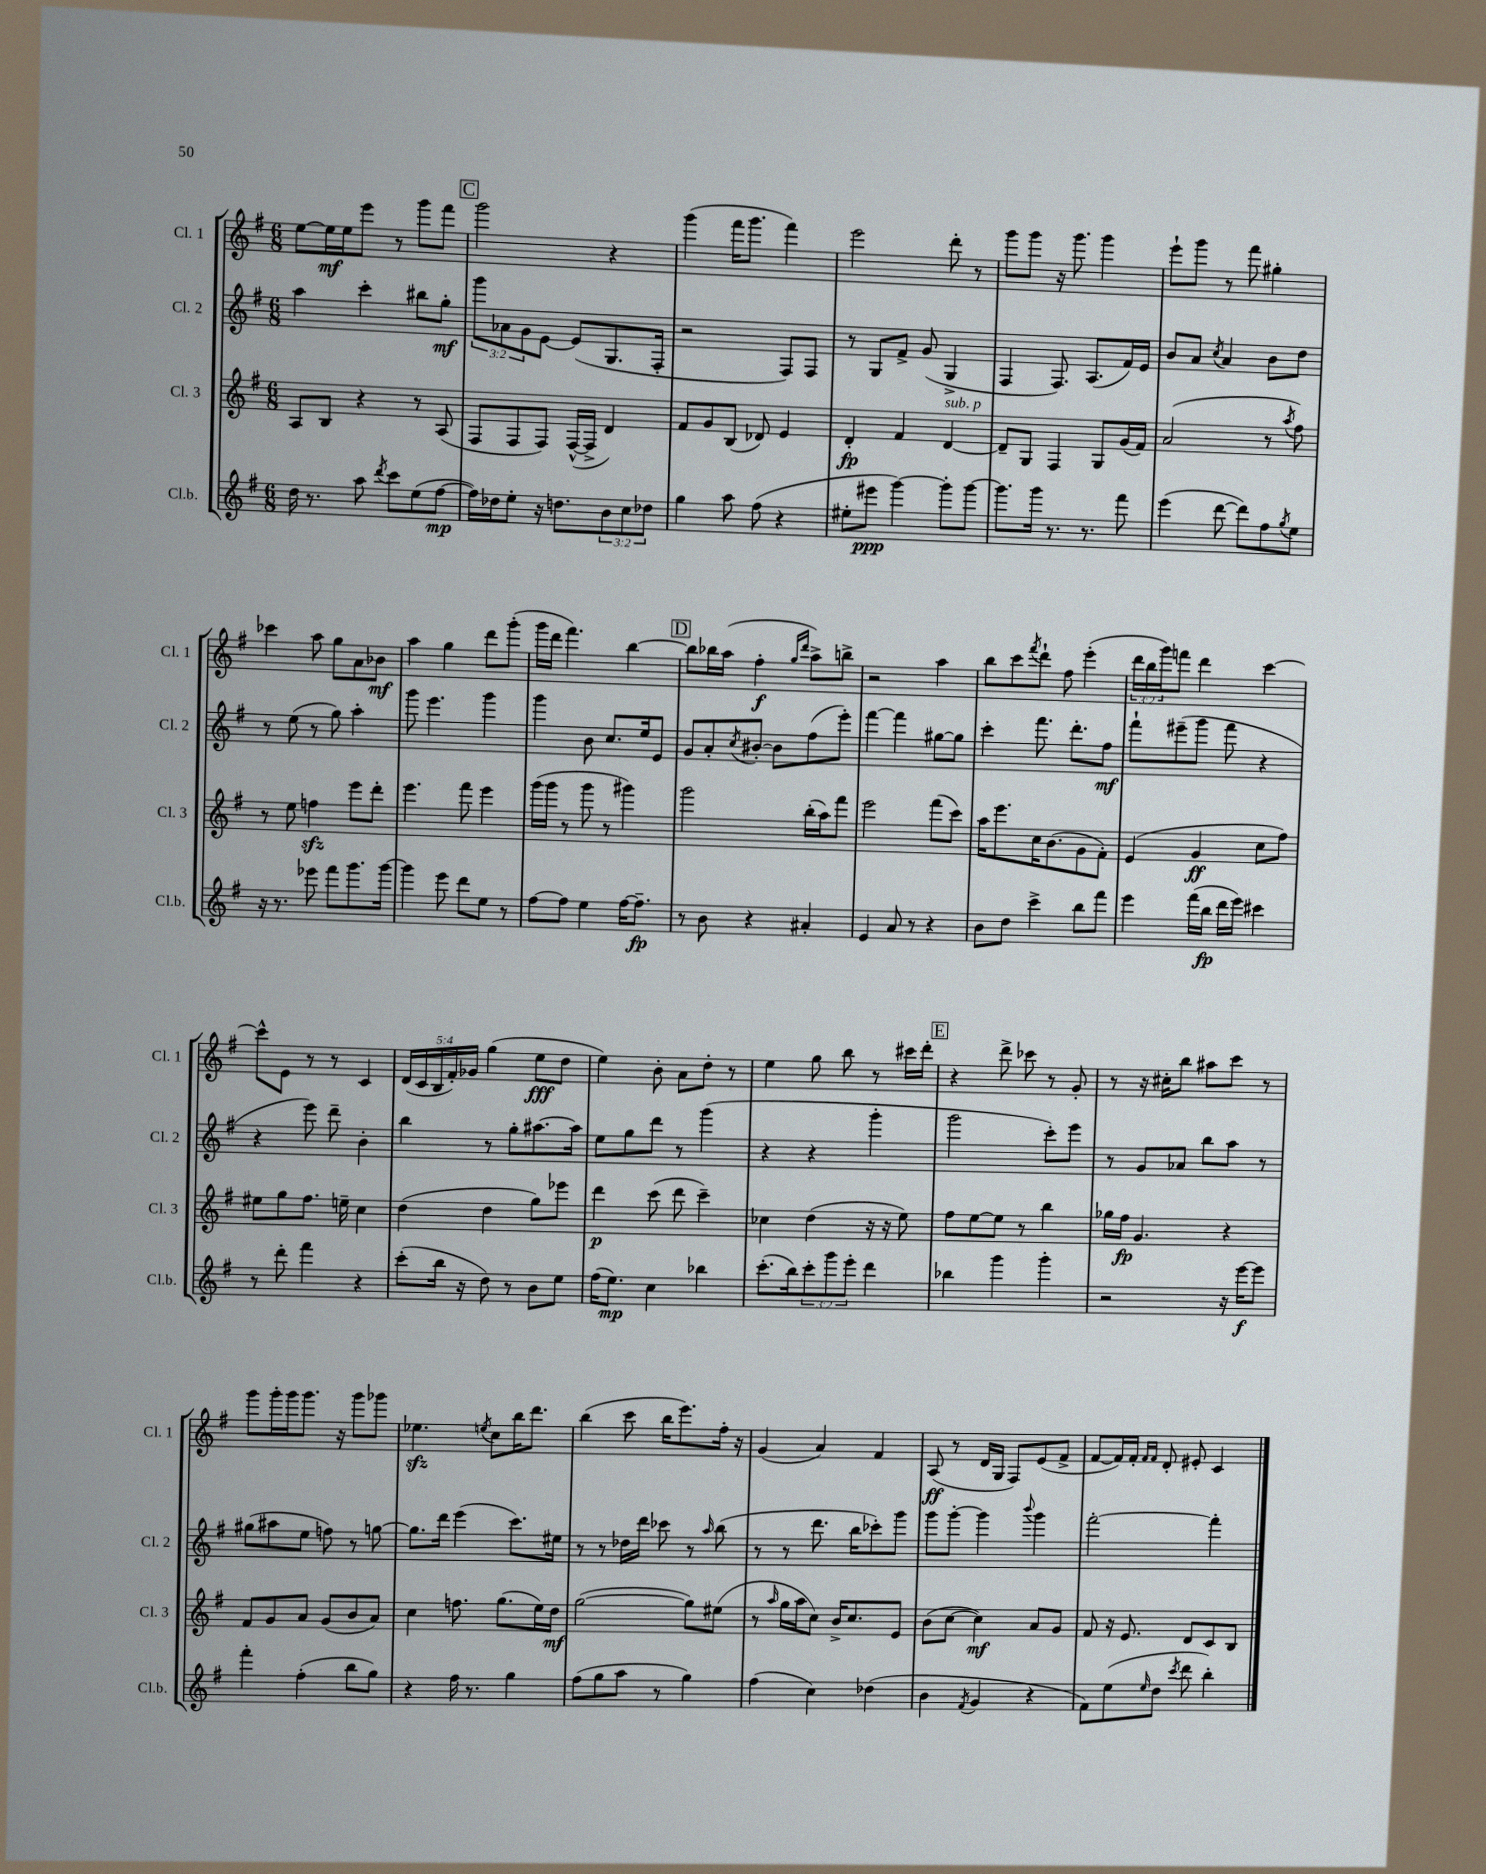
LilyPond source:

<<
\new StaffGroup <<
\new Staff = "s0" \with { instrumentName = "Cl. 1" shortInstrumentName = "Cl. 1" } {
    \clef treble \key g \major \numericTimeSignature \time 6/8 \override Staff.TupletNumber.text = #tuplet-number::calc-fraction-text
    e''8~ e''16\mf e''16 e'''8 r8 g'''8 fis'''8 |
    \mark \markup { \box "C" } g'''2 r4 |
    g'''4( fis'''16 g'''8. fis'''4) |
    e'''2 d'''8-. r8 |
    g'''8 g'''8 r16 g'''8. g'''4 |
    e'''8-! g'''8 r8 fis'''8 gis''4-. |
    ces'''4 a''8 g''8 a'8 bes'8\mf |
    a''4 g''4 d'''8 g'''8-.( |
    g'''16 d'''16 fis'''4.) b''4~ |
    \mark \markup { \box "D" } b''8 bes''16 a''16( fis''4-.\f \grace { g''16 d'''16 } a''8->) b''8-> |
    r2 a''4 |
    b''8 c'''8 \acciaccatura { fis'''8 } d'''8-! fis''8 e'''4-.( |
    \tuplet 3/2 { d'''16 b''16 g'''16) } f'''8 d'''4 c'''4~ |
    c'''8-^ e'8 r8 r8 c'4 |
    \tuplet 5/4 { d'16( c'16 b16 fis'16-.) ges'16 } g''4( e''8\fff d''8 |
    e''4) b'8-. a'8 d''8-. r8 |
    e''4 g''8 b''8 r8 cis'''16 d'''16-. |
    \mark \markup { \box "E" } r4 d'''8-> ces'''8 r8 g'8-. |
    r8 r16 cis''16-. b''8 ais''8 c'''8 r8 |
    g'''8 g'''16-. g'''16 g'''8. r16 g'''8 ges'''8 |
    ees''4.\sfz \acciaccatura { e''8 } c''8 b''16 d'''8. |
    b''4( c'''8 b''16 e'''8.) fis''16-. r16 |
    g'4( a'4) fis'4 |
    a8\ff( r8 d'16 g16 fis8) e'8( fis'8-> |
    fis'8~ fis'16) fis'16-. \grace { fis'16 fis'16 } d'8-. eis'8-. c'4 \bar "|." |
}
\new Staff = "s1" \with { instrumentName = "Cl. 2" shortInstrumentName = "Cl. 2" } {
    \clef treble \key g \major \numericTimeSignature \time 6/8 \override Staff.TupletNumber.text = #tuplet-number::calc-fraction-text
    a''4 c'''4-. bis''8 g''8-.\mf |
    \mark \markup { \box "C" } \tuplet 3/2 { g'''8 aes'8 g'8 } e'8~ e'8( g8. fis16-. |
    r2 fis8) fis8 |
    r8 g8 fis'8-> g'8( g4-> |
    fis4 fis8.) a8.( fis'16) e'16 |
    b'8 a'8 \acciaccatura { c''8 } a'4 b'8 d''8 |
    r8 e''8( r8 g''8) a''4-. |
    g'''8 e'''4. g'''4 |
    g'''4 b'8 c''8. e''16 e'8 |
    \mark \markup { \box "D" } g'8 a'8-. \acciaccatura { c''8 } bis'8~-. bis'8 fis''8( e'''8-.) |
    fis'''4~ fis'''4 gis''8~ gis''8 |
    c'''4-. fis'''8. d'''8.-. fis''8\mf |
    fis'''8-! eis'''8--( g'''8 fis'''8 r4 |
    r4 e'''8) d'''8-- b'4-. |
    b''4 r8 g''8-. ais''8.~ ais''16 |
    e''8 g''8 d'''8 r8 g'''4( |
    r4 r4 g'''4-. |
    \mark \markup { \box "E" } g'''2 c'''8-.) e'''8 |
    r8 g'8 aes'8 b''8 a''8 r8 |
    gis''8( ais''8 e''8 f''8) r8 g''8~ |
    g''8. d'''16 e'''4( c'''8.) eis''16 |
    r8 r8 des''16 d'''16 ces'''8 r8 \grace { a''16 } b''8( |
    r8 r8 d'''8. b''16 ces'''8-.) g'''8 |
    g'''8 g'''8~-. g'''4 \appoggiatura { b'''8 } g'''4 |
    fis'''2~-. fis'''4-. \bar "|." |
}
\new Staff = "s2" \with { instrumentName = "Cl. 3" shortInstrumentName = "Cl. 3" } {
    \clef treble \key g \major \numericTimeSignature \time 6/8
    a8 b8 r4 r8 a8( |
    \mark \markup { \box "C" } fis8 fis8 fis8) fis16~-^( fis16-> d'4) |
    fis'8 g'8 b8( des'8) e'4 |
    d'4-.\fp fis'4 d'4~^\markup { \italic "sub. p" } |
    d'8-- g8 fis4 g8 g'16( fis'16) |
    a'2( r8 \acciaccatura { a''8 } fis''8) |
    r8 e''8 f''4\sfz e'''8 d'''8-. |
    e'''4. fis'''8 e'''4 |
    g'''16( g'''16 r8 g'''8 r8 gis'''4) |
    \mark \markup { \box "D" } g'''2 b''16-.( a''16) fis'''8 |
    e'''2 fis'''8( c'''8) |
    a''16 e'''8. c''16 b'8.( g'8 fis'8-.) |
    e'4( g'4\ff c''8 fis''8) |
    eis''8 g''8 fis''8. e''16-- c''4 |
    d''4( d''4 g''8) ees'''8 |
    d'''4\p c'''8( d'''8 c'''4--) |
    ces''4 d''4( r16 r16 e''8) |
    \mark \markup { \box "E" } fis''8 e''8~ e''8 r8 b''4 |
    ges''16 fis''16\fp g'4. r4 |
    fis'8 g'8 a'8 g'8( b'8 a'8) |
    c''4 f''8. g''8.( e''16) d''16\mf |
    g''2~( g''8) eis''8( |
    r8 \grace { a''16 } g''16 a''16 c''8) b'16-> c''8. e'8 |
    b'8( c''8~ c''4\mf) a'8 g'8 |
    fis'8 r16 e'8. d'8 c'8 b8 \bar "|." |
}
\new Staff = "s3" \with { instrumentName = "Cl.b." shortInstrumentName = "Cl.b." } {
    \clef treble \key g \major \numericTimeSignature \time 6/8 \override Staff.TupletNumber.text = #tuplet-number::calc-fraction-text
    d''16 r8. a''8 \acciaccatura { d'''8 } c'''8 e''8( fis''8~\mp |
    \mark \markup { \box "C" } fis''16) des''16 e''8-. r16 d''8. \tuplet 3/2 { b'8 c''8 des''8 } |
    g''4 a''8 fis''8( r4 |
    eis''8-. eis'''8\ppp g'''4~) g'''8-. g'''8~ |
    g'''8. g'''16 r8. r8. fis'''8 |
    e'''4( d'''8~ d'''8) fis''8 \acciaccatura { g''8 } e''8 |
    r16 r8. ees'''8 fis'''8 g'''8. g'''16~ |
    g'''4 e'''8 d'''8 e''8 r8 |
    fis''8~ fis''8 e''4 fis''16~ fis''8.--\fp |
    \mark \markup { \box "D" } r8 b'8 r4 ais'4-. |
    e'4 a'8 r8 r4 |
    b'8 d''8 c'''4-> b''8 fis'''8 |
    e'''4 fis'''16( b''16\fp d'''16 e'''16) cis'''4 |
    r8 d'''8-. fis'''4 r4 |
    c'''8-.( b''16 r16 d''8) r8 b'8 e''8 |
    fis''16( e''8.\mp) c''4 bes''4 |
    c'''8.-.( b''16) \tuplet 3/2 { c'''8-. g'''8 e'''8-. } d'''4 |
    \mark \markup { \box "E" } bes''4 g'''4 g'''4-. |
    r2 r16 e'''16~\f e'''8 |
    fis'''4-. fis''4-.( b''8 g''8) |
    r4 fis''16 r8. g''4 |
    fis''8( g''8 a''8 r8 g''4) |
    fis''4( c''4) des''4( |
    b'4 \acciaccatura { fis'8 } g'4 r4 |
    fis'8) e''8( \grace { e''16 } d''8 \acciaccatura { c'''8 } d'''8 b''4-.) \bar "|." |
}
>>
>>
\layout { \context { \Score \remove "Bar_number_engraver" } }
